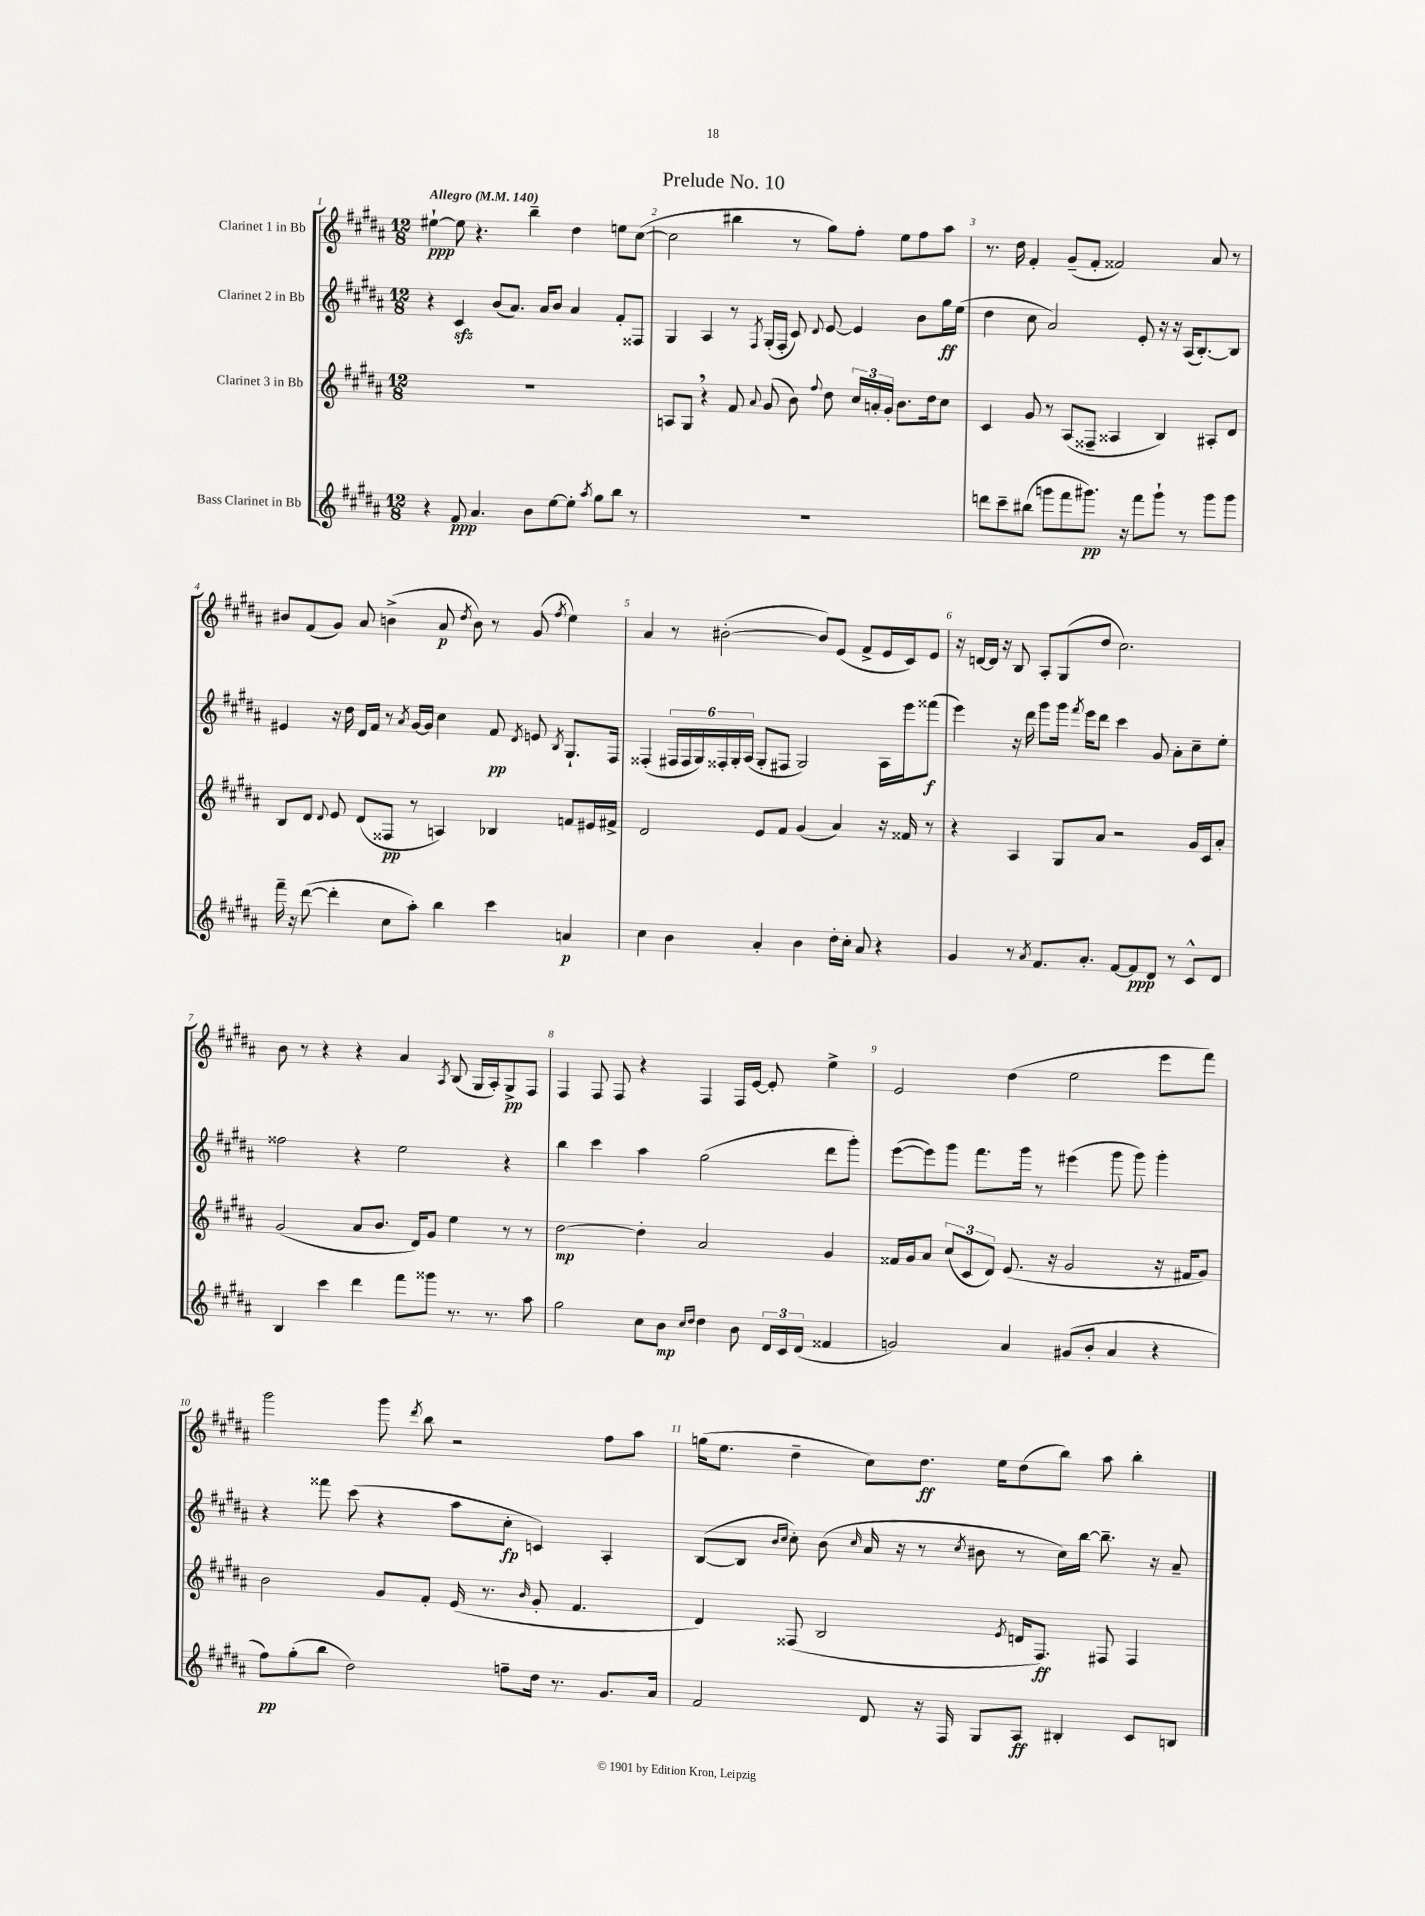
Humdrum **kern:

**kern	**kern	**kern	**kern
*staff4	*staff3	*staff2	*staff1
*clefG2	*clefG2	*clefG2	*clefG2
*k[f#c#g#d#a#]	*k[f#c#g#d#a#]	*k[f#c#g#d#a#]	*k[f#c#g#d#a#]
*M12/8	*M12/8	*M12/8	*M12/8
*MM140	*MM140	*MM140	*MM140
4r	1.r	4r	[4ee#`\
8f#/	.	4c#/	8ee#\]
4.a#/	.	.	4.r
.	.	(8b/L	.
.	.	8.a#/J)	.
8b\L	.	.	4bb~\
.	.	16a#/LK	.
[8ee\	.	8b/J	.
8ee'\]J	.	4a#/	4dd#\
8qaa#/	.	.	.
8gg#\L	.	.	.
8bb\J	.	8f#'/L	8ee\L
8r	.	8F##/J	([8cc#\J
=	=	=	=
1.r	8A/L	4G#/	2cc#\]
.	8G#/J	.	.
.	4r	4A#/	.
.	8f#/	8r	4bb#\
.	8qqa#/	8qF#/	.
.	(8g#/	(16G#'/LL	.
.	.	16F#'/JJ	.
.	8b\)	8c#/)	8r
.	8qqff#/	8qqd#/	.
.	8dd#\	[8e/	8gg#\L)
.	24cc#/LL	4e/]	8ff#'\J
.	24a'/	.	.
.	24g#'/JJ	.	.
.	8.b\L	.	8ee\L
.	.	8b\L	8ff#\
.	16dd#\k	.	.
.	8cc#\J	16gg#\L	8aa#\J
.	.	(16ee\JJ	.
=	=	=	=
8ddd\L	4c#/	4dd#\	8.r
8ccc#~\	.	.	.
.	.	.	16dd#\
(8bb#\J	8g#/	8cc#\	4f#'/
8ggg\L	8r	2a#/)	.
8fff#\	(8A#/L	.	(8g#~/L
8.ggg#\J)	8F##~/J	.	8f#'/J
.	4A##/	.	2f##/)
16r	.	.	.
8fff#\L	.	8e'/	.
8ggg#`\J	4B/)	16r	.
.	.	16r	.
8r	.	(16A#/LK	.
.	.	[8.B'/)	.
8ggg#\L	8A#'/L	.	8a#/
8ggg#\J	8d#/J	8B/]J	8r
=	=	=	=
16fff#~\	8B/L	4e#/	8b#/L
16r	.	.	.
([8ddd#\	8d#/J	.	(8f#/
.	8qqd#/	.	.
4ddd#'\]	8e/	16r	8g#/J)
.	.	16dd#\	.
.	(8d#/L	16d#/LL	8a#/
.	.	16f#/JJ	.
8cc#\L	8F##/J	8r	(4b^\
.	.	8qa#/	.
8aa#'\J)	8r	[16g#/LL	.
.	.	16g#/]JJ	.
4bb\	4A/)	4cc#\	8a#/
.	.	.	8qdd#/
.	.	.	8b\)
4ccc#\	4B-/	8f#/	8r
.	.	8qd#/	.
.	.	8e/	(8g#/
.	.	8qB/	8qff#/
4a/	8f/L	8.G#`/L	4ee\)
.	16e#/L	.	.
.	16f#^/JJ	16F#/Jk	.
=	=	=	=
4cc#\	2d#/	(4F##'/	4a#/
4b\	.	24F#/LL	8r
.	.	24F#/	.
.	.	24G#/)	.
.	.	24F##'/	([2b#'\
.	.	24G#'/	.
.	.	(24A#/JJ	.
4a#'/	8e/L	8G#'/L	.
.	8f#/J	8F#/J	.
4b\	(4g#/	2G#/)	.
.	.	.	8b#/]L)
16dd#'\LL	4a#/)	.	(8e/J
16cc#'\JJ	.	.	.
8a#/	.	.	8f#^/L
4r	16r	16A#\LL	16e/L
.	16f##/	16eee\J	16c#/J)
.	8r	(8fff##\J	8e/J
=	=	=	=
4g#/	4r	4eee\)	16r
.	.	.	[16d/LL
.	.	.	16d/]JJ
.	.	.	16r
8r	4A#/	16r	8B/
.	.	16ddd#\	.
8qa#/	.	.	.
8.f#/L	.	8ggg#\L	8A#'/L
.	8G#/L	16ggg#\Jk	(8G#/
.	.	8qfff#/	.
8.a#'/J	.	16eee\LK	.
.	8a#/J	8ddd#\J	8dd#/J
[8f#/L	2r	4ccc#\	2.cc#\)
8f#/]	.	.	.
8d#/J	.	8g#/	.
8r	.	8a#'\L	.
8c#^^/L	16g#/LL	8cc#~\	.
.	16c#/J	.	.
8d#/J	8a#'/J	8ee'\J	.
=	=	=	=
4B/	(2g#/	2ff##\	8b\
.	.	.	8r
4ccc#\	.	.	4r
4ddd#\	8a#/L	4r	4r
.	8.b/J	.	.
8fff#\L	.	2ee\	4a#/
.	16d#/LK)	.	.
8ggg##\J	8g#/J	.	.
.	.	.	8qA#/
8.r	4ee\	.	(8B/
.	.	.	16G#/LL
8.r	.	.	16A#'/J)
.	8r	4r	8G#^/
8aa#\	8r	.	8F#/J
=	=	=	=
2gg#\	[2dd#\	4bb\	4F#/
.	.	4ccc#\	8F#/
.	.	.	8F#/
8cc#\L	4dd#'\]	4aa#\	4r
8b\J	.	.	.
16qqcc#/LL	.	.	.
16qqdd#/JJ	.	.	.
4dd#\	2a#/	(2gg#\	4F#/
8b\	.	.	16F#/LL
.	.	.	[16e/JJ
24d#/LL	.	.	8e'/]
24c#/	.	.	.
(24d#/JJ	.	.	.
4f##/	4g#/	8ddd#\L	4ee^\
.	.	8ggg#'\J)	.
=	=	=	=
2g/)	16f##/LL	([8eee\L	2e/
.	16g#/J	.	.
.	8a#/J	8eee\])	.
.	(12cc#/L	8ggg#\J	.
.	12c#/	.	.
.	.	8.fff#\L	.
.	12d#/J)	.	.
4a#/	(8.e/	.	(4dd#\
.	.	16ggg#\Jk	.
.	.	8r	.
.	16r	.	.
(8g#/L	2g#/	(4eee#\	2ee\
8b'/J	.	.	.
4a#/	.	8ggg#\	.
.	.	8ggg#\)	.
4r	16r	4ggg#'\	8eee\L
.	16f#/LK	.	.
.	8g#/J)	.	8fff#\J)
=	=	=	=
8ff#\L)	2b\	4r	2ggg#\
(8gg#'\	.	.	.
8bb\J	.	8fff##\	.
2dd#\)	.	(8ccc#\	.
.	8g#/L	4r	8ggg#\
.	.	.	8qddd#/
.	8f#'/J	.	8bb\
.	(16e/	8aa#\L	2r
.	8.r	.	.
8ff~\L	.	8cc#'\J	.
.	16qqb/	.	.
16dd#\Jk	8g#'/	4c/)	.
8.r	.	.	.
.	4.f#/	.	.
8.g#/L	.	4A#'/	8ff#\L
.	.	.	8aa#\J
16a#/Jk	.	.	.
=	=	=	=
2f#/	4d#/)	([8B/L	(16gg\LK
.	.	.	8.ee\J
.	.	8B/]J	.
.	.	16qqb/LL	.
.	.	16qqcc#/JJ	.
.	(8F##/	8cc#'\)	4dd#~\
.	2B/	(8b\	.
.	.	16qqcc#/	.
8d#/	.	16a#/	8cc#\L)
.	.	16r	.
16r	.	8r	8.dd#\J
16F#/	.	.	.
.	.	8qcc#/	.
8G#/L	.	8b#\	.
.	.	.	16ee\LK
.	8qe/	.	.
8A#/J	16d/LK	8r	(8dd#\
.	8.F##/J)	.	.
4B#'/	.	16cc#\LL)	8bb\J)
.	.	[16bb\JJ	.
.	8F#/	8.bb~\]	8aa#\
8c#/L	4F#/	.	4bb'\
.	.	16r	.
8B/J	.	8a#~/	.
==	==	==	==
*-	*-	*-	*-
